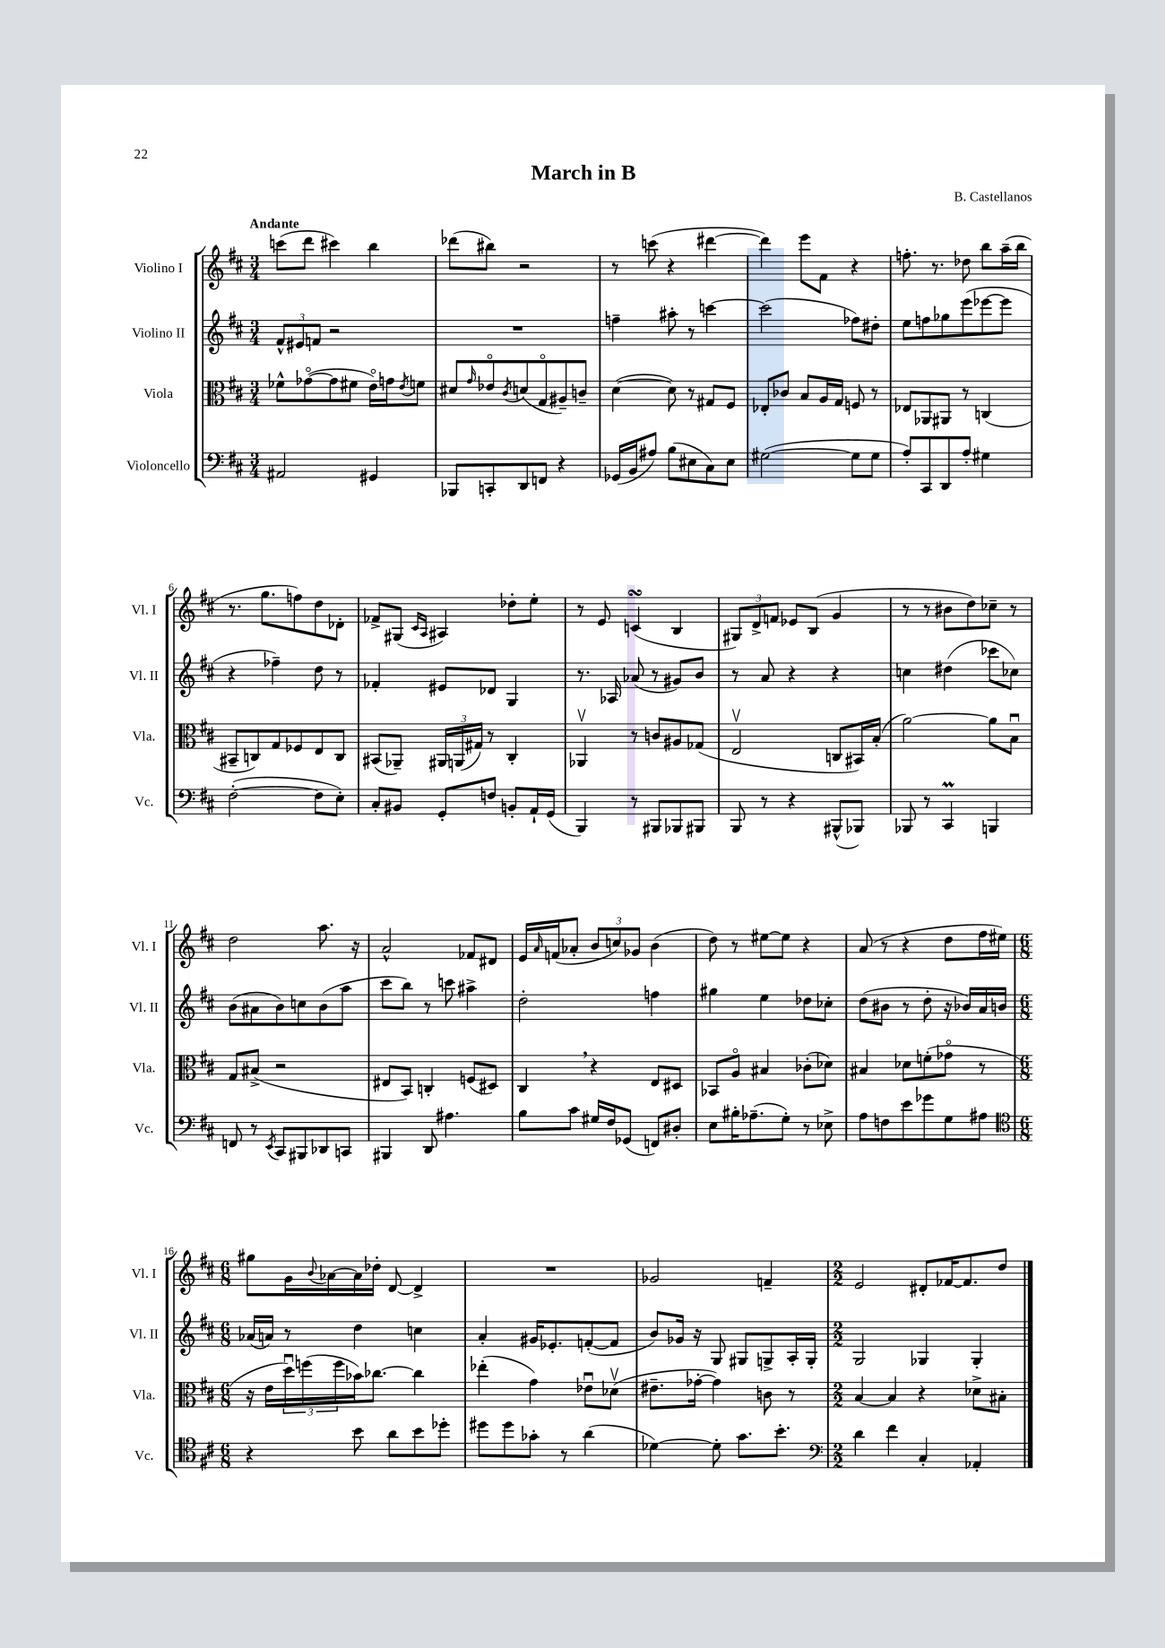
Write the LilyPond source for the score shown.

\header { title = "March in B" composer = "B. Castellanos" }
<<
\new StaffGroup <<
\new Staff = "s0" \with { instrumentName = "Violino I" shortInstrumentName = "Vl. I" } {
    \clef treble \key d \major \numericTimeSignature \time 3/4 \tempo "Andante"
    c'''8( d'''8 cis'''4) b''4 |
    des'''8( bis''8) r2 |
    r8 c'''8( r4 dis'''4~ |
    dis'''4) e'''8 fis'8 r4 |
    f''8.-. r8. des''8 b''8 a''16--( b''16 |
    r8. g''8. f''8) d''8 des'8-. |
    fes'8-> gis8( \grace { cis'16 a16 } ais4) des''8-. e''8-. |
    r8 e'8 c'4\turn( b4 |
    \tuplet 3/2 { gis8) d'8-> f'8 } ees'8 b8( g'4 |
    r8 r8 bis'8 d''8) ces''8-- r8 |
    d''2 a''8. r16 |
    a'2-^ fes'8 dis'8 |
    e'16 \grace { a'16 } f'16( aes'8-. \tuplet 3/2 { b'8 c''8) ges'8 } b'4( |
    d''8) r8 eis''8~ eis''8 r4 |
    a'8( r8 r4 d''8 fis''16 eis''16) |
    \numericTimeSignature \time 6/8 gis''8 g'16 \appoggiatura { b'8 } aes'16~ aes'16 des''16-. d'8~ d'4-> |
    R2. |
    ges'2 f'4-- |
    \numericTimeSignature \time 2/2 e'2 dis'8-. fes'16~ fes'8. d''8 \bar "|." |
}
\new Staff = "s1" \with { instrumentName = "Violino II" shortInstrumentName = "Vl. II" } {
    \clef treble \key d \major \numericTimeSignature \time 3/4
    \tuplet 3/2 { fis'8-^ eis'8 f'8 } r2 |
    R2. |
    f''4-- ais''8-. r8 c'''4~ |
    c'''2( fes''8) dis''8-. |
    e''8 f''8 ges''8 e'''8( ees'''8~ ees'''8 |
    r4 fes''4--) d''8 r8 |
    fes'4-. eis'8 des'8 g4 |
    r8. aes16 aes'8( r8 gis'8) b'8 |
    r8 a'8 r4 r4 |
    c''4 dis''4( ces'''8 ces''8) |
    b'8( ais'8 b'8) c''8 b'8( a''8 |
    cis'''8 b''8) r8 c'''8 ais''4-> |
    d''2-. f''4 |
    gis''4 e''4 des''8 ces''8-. |
    d''8( bis'8 r8 d''8-. r16 bes'16) a'16 b'16 |
    \numericTimeSignature \time 6/8 aes'16( a'16) r8 d''4 c''4 |
    a'4-. gis'16 ees'8.-. f'8~-.( f'8 |
    b'8) ges'16 r16 g8 gis8 g8-> a16-. g16-. |
    \numericTimeSignature \time 2/2 g2 ges4 ges4-. \bar "|." |
}
\new Staff = "s2" \with { instrumentName = "Viola" shortInstrumentName = "Vla." } {
    \clef alto \key d \major \numericTimeSignature \time 3/4
    fes'8-^ ges'8~\flageolet( ges'8 fis'8 e'16\flageolet) g'16 \acciaccatura { e'8 } f'8 |
    dis'8 \grace { g'16 } ees'8\flageolet \acciaccatura { cis'8 } d'8( g8\flageolet ais8--) c'8-- |
    d'4~( d'8) r8 gis8 fis8 |
    ees8-. ces'8 b8 a16 g16 f8 r8 |
    ees8 aes,8 ais,8 r8 c4( |
    bis,8-- c8) g8 fes8 e8 c8 |
    bis,8( aes,8--) \tuplet 3/2 { ais,16 a,16( gis16) } r8 cis4-. |
    aes,4\upbow r8 c'8 ais8 ges8( |
    e2\upbow c8 bis,16) b16-.( |
    a'2~) a'8 b8\downbow |
    g8 bis8->( r2 |
    eis8 b,8) c4-. f8( dis8) |
    cis4 \breathe r4 e8 dis8 |
    bes,8 a8\flageolet bis4 ces'8-.( des'8) |
    bis4 des'8 f'8-.( ges'8\flageolet r8 |
    \numericTimeSignature \time 6/8 r16 e'16 \tuplet 3/2 { d''16\downbow) f''16( f''16 } bes'16) ces''8.~ ces''4 |
    ees''4-.( g'4) ees'8\downbow des'8\upbow( |
    eis'8.-- ges'16~-. ges'4) c'8 r8 |
    \numericTimeSignature \time 2/2 b4~ b4 r4 des'8-> bis8-. \bar "|." |
}
\new Staff = "s3" \with { instrumentName = "Violoncello" shortInstrumentName = "Vc." } {
    \clef bass \key d \major \numericTimeSignature \time 3/4
    ais,2 gis,4 |
    bes,,8 c,8-. d,8 f,8 r4 |
    ges,16( b,16 ais8) b8( eis8 cis8) eis8 |
    gis2~( gis8 gis8 |
    a8-.) cis,8 d,8 a8-. gis4 |
    fis2~-.( fis8 e8-.) |
    cis8-. bis,8 g,8-. f8 b,8-. a,16-! g,16( |
    b,,4) r8 bis,,8 bes,,8 bis,,8 |
    b,,8 r8 r4 bis,,8-^( bes,,8) |
    bes,,8 r8 cis,4\prall b,,4 |
    f,8 r8 \acciaccatura { e,8 } cis,8 bis,,8 des,8 c,8 |
    bis,,4 d,8 ais4. |
    b8 cis'8 gis16 fis16 ges,8( f,8) dis8-. |
    e8 bis16-. aes8.--( g8-.) r8 ees8-> |
    a8 f8 e'8 ges'8 g8 ais8 |
    \numericTimeSignature \time 6/8 \clef tenor r4 b'8 a'8 b'8 des''8-. |
    dis''8 dis''8 ges'8-. r8 a'4( |
    des'4~) des'8-. g'8. b'8.-. |
    \numericTimeSignature \time 2/2 \clef bass d'4 fis'4 cis4-. aes,4-. \bar "|." |
}
>>
>>
